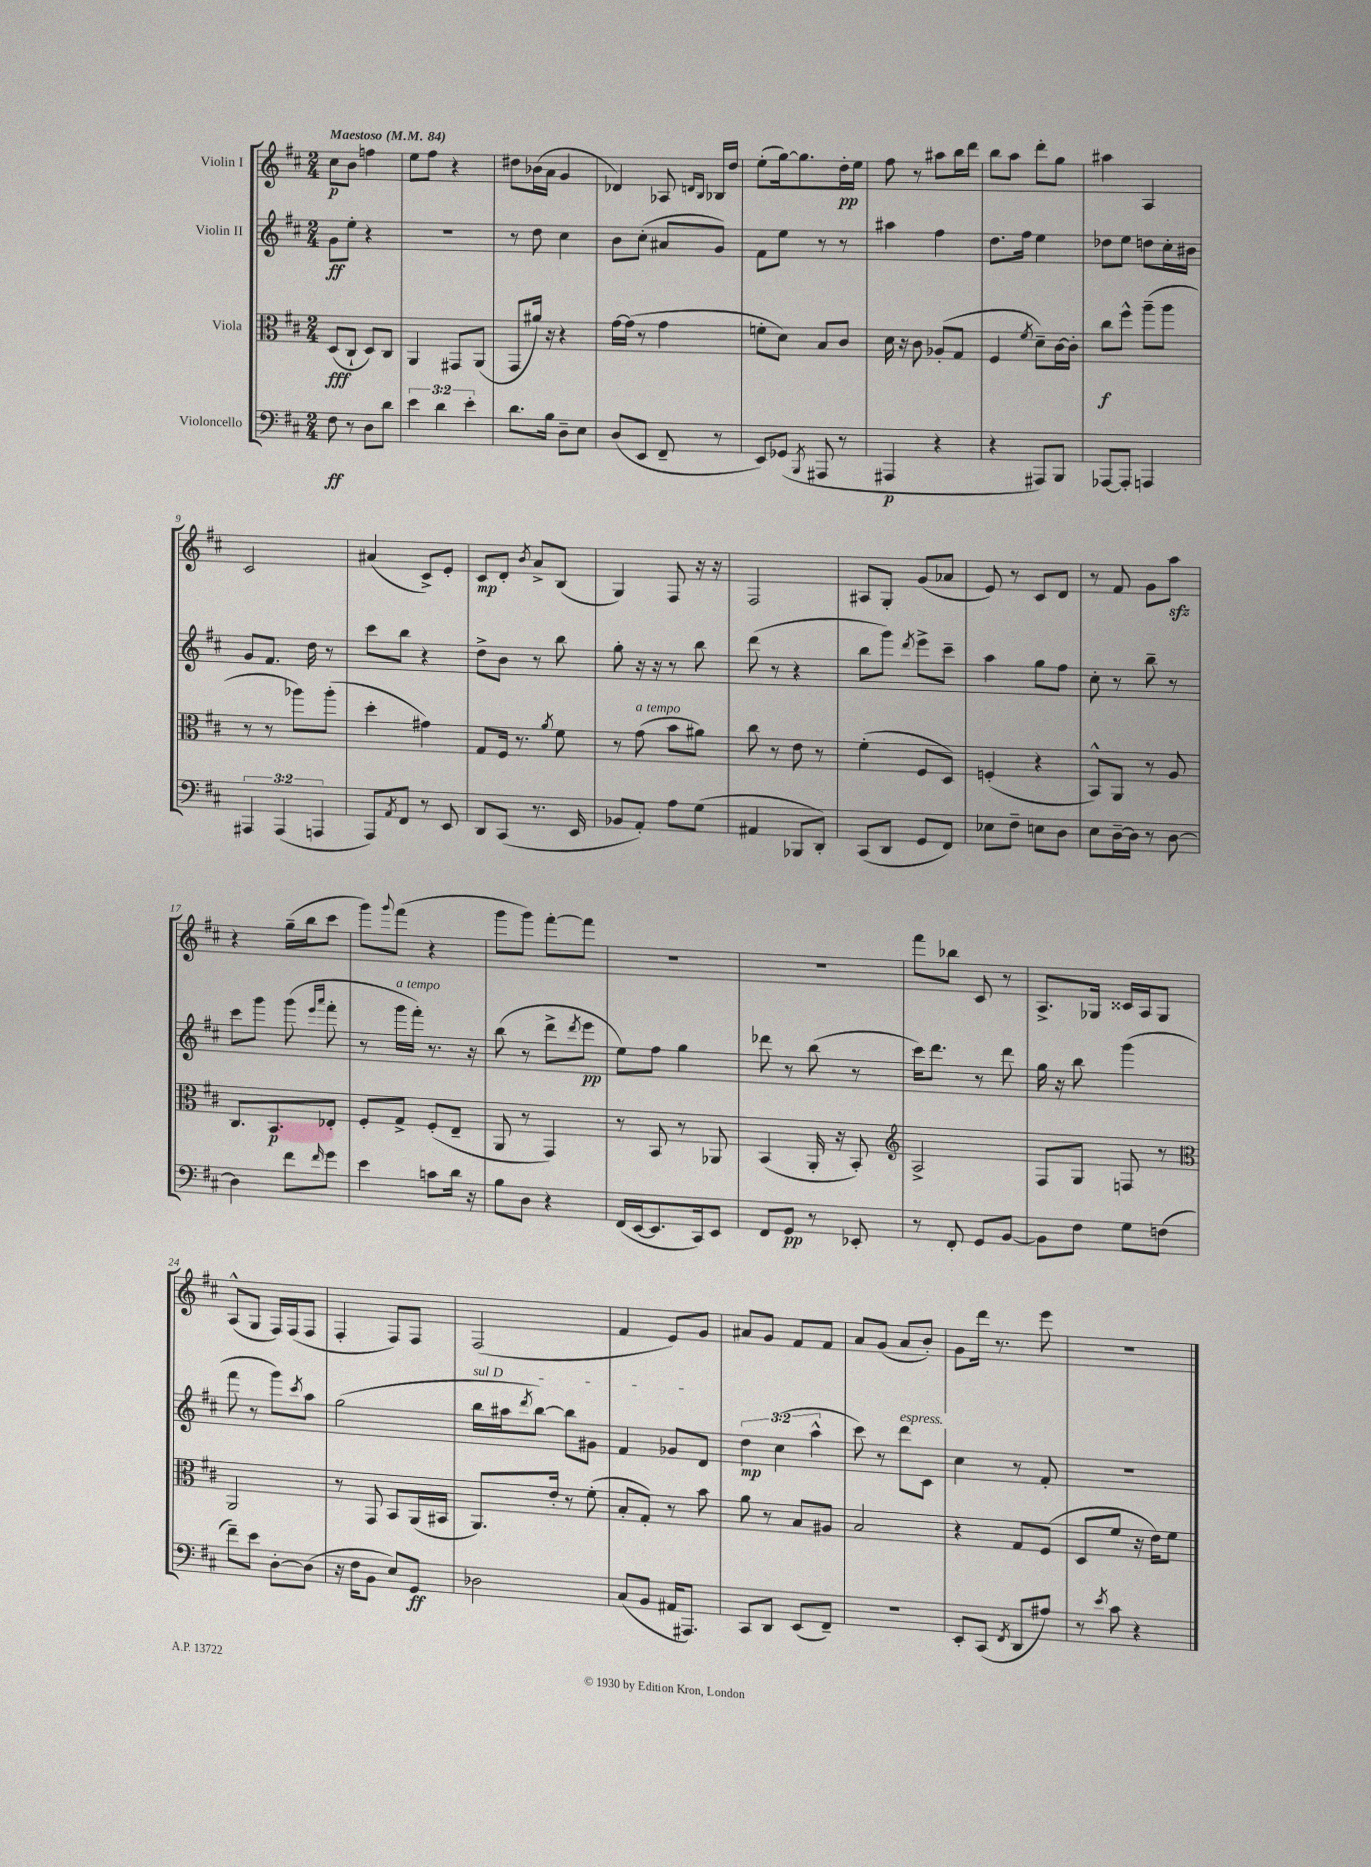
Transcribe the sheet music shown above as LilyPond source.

<<
\new StaffGroup <<
\new Staff = "s0" \with { instrumentName = "Violin I" } {
    \clef treble \key d \major \numericTimeSignature \time 2/4 \tempo "Maestoso" 4 = 84
    cis''8\p b'8 f''4 |
    e''8 fis''8 r4 |
    dis''8 bes'16( a'16 g'4 |
    des'4) aes8 \grace { d'16 b16 } bes16 d''16 |
    e''8-.( g''16~) g''8. d''16-.\pp e''16 |
    fis''8 r8 ais''8 b''16 d'''16 |
    b''8 a''8 d'''8-. g''8 |
    ais''4 a4 |
    cis'2 |
    ais'4( cis'8->) e'8-. |
    cis'8\mp d'8-. \acciaccatura { b'8 } a'8-> b8( |
    g4) fis8 r16 r16 |
    fis2 |
    ais8 g8-. g'8( aes'8 |
    e'8) r8 cis'8 d'8 |
    r8 fis'8 g'8 a''8\sfz |
    r4 g''16--( b''16 cis'''8 |
    g'''8) \appoggiatura { g'''8 } fis'''8( r4 |
    g'''8 g'''8) fis'''8~-. fis'''8 |
    R2 |
    R2 |
    fis'''8 bes''8 cis'8 r8 |
    a8.-> ges16 cisis'16 a16 ges8 |
    a8-^( g8 fis16) fis16( fis8 |
    fis4-. fis8) fis8 |
    fis2( |
    fis'4 e'8) g'8 |
    ais'8 g'8 fis'8 fis'8 |
    a'8 g'8( a'8 b'8-.) |
    g'8 d'''16 r8. e'''8 |
    R2 \bar "|." |
}
\new Staff = "s1" \with { instrumentName = "Violin II" } {
    \clef treble \key d \major \numericTimeSignature \time 2/4 \override Staff.TupletNumber.text = #tuplet-number::calc-fraction-text
    g'8\ff e''8-. r4 |
    r2 |
    r8 d''8 cis''4 |
    b'8 cis''8-.( ais'8 g'8) |
    fis'8 e''8 r8 r8 |
    ais''4 fis''4 |
    d''8. fis''16 e''4 |
    des''8 e''8 d''8 cis''16-. bis'16 |
    g'8 fis'8. d''16 r8 |
    cis'''8 b''8 r4 |
    d''8-> b'8 r8 b''8 |
    g''8-. r16 r16 r8 b''8 |
    d'''8( r8 r4 |
    b''8 g'''8) \acciaccatura { d'''8 } e'''8-> cis'''8-- |
    a''4 g''8 fis''8 |
    cis''8-. r8 b''8-- r8 |
    cis'''8 g'''8 g'''8( \grace { e'''16 a'''16 } fis'''8-. |
    r8 g'''16^\markup { \italic "a tempo" } fis'''16-.) r8. r16 |
    b''8( r8 d'''8-> \acciaccatura { d'''8 } e'''8\pp |
    e''8) fis''8 g''4 |
    des'''8 r8 b''8( r8 |
    cis'''16) d'''8. r8 d'''8 |
    g''16 r16 b''8 g'''4( |
    fis'''8 r8 g'''8) \acciaccatura { cis'''8 } a''8 |
    g''2( |
    \once \override TextSpanner.bound-details.left.text = \markup { \italic "sul D" } b''16\startTextSpan ais''16 \acciaccatura { d'''8 } b''8~) b''8 gis'8 |
    fis'4 ges'8 d'8\stopTextSpan |
    \tuplet 3/2 { d''4\mp cis''4( a''4-^ } |
    cis'''8) r8 d'''8^\markup { \italic "espress." } cis'8 |
    cis''4 r8 fis'8-. |
    r2 \bar "|." |
}
\new Staff = "s2" \with { instrumentName = "Viola" } {
    \clef alto \key d \major \numericTimeSignature \time 2/4
    d8\fff( cis8-! d8) cis8 |
    a,4 gis,8 a,8( |
    g,8 ais'16) r16 r4 |
    g'16~ g'16( r8 g'4 |
    f'8-. d'8) b8 cis'8 |
    d'16 r16 cis'8 aes8-.( g8 |
    fis4 \acciaccatura { fis'8 } d'8--) cis'16~ cis'16-. |
    cis''8\f fis''8-^ a''8--( a''8 |
    r8 r8 aes''8) aes''8-.( |
    d''4-. gis'4) |
    g8 fis16 r8. \acciaccatura { a'8 } fis'8 |
    r8 g'8^\markup { \italic "a tempo" }( b'8 ais'8) |
    cis''8 r8 e'8 r8 |
    fis'4-.( fis8 d8) |
    f4-.( r4 |
    b,8-^) a,8 r8 a8 |
    cis8. b,8.\p ees8-. |
    fis8-. g8-> fis8-.( e8-- |
    a,8 r8 g,4) |
    r8 b,8 r8 aes,8 |
    b,4( a,16-. r16 b,8-.) |
    \clef treble a2-> |
    fis8 g8 f8 r8 |
    \clef alto a,2 |
    r8 g,8 b,8 a,16( bis,16 |
    a,8.) e'16-. r8 fis'8-.( |
    b8-. g8-.) r8 b'8 |
    a'8 r8 b8 ais8 |
    b2 |
    r4 g8 fis8( |
    d8 fis'8 r16 e'16) fis'8 \bar "|." |
}
\new Staff = "s3" \with { instrumentName = "Violoncello" } {
    \clef bass \key d \major \numericTimeSignature \time 2/4 \override Staff.TupletNumber.text = #tuplet-number::calc-fraction-text
    fis8\ff r8 d8 d'8 |
    \tuplet 3/2 { e'4 d'4 e'4-. } |
    d'8. b16 d8-- e8 |
    d8( e,8 fis,8-- r8 |
    e,8) ges,8( \acciaccatura { b,,8 } ais,,8 r8 |
    ais,,4\p r4 |
    r4 ais,,8) b,,8 |
    aes,,8~ aes,,8-. a,,4 |
    \tuplet 3/2 { ais,,4 ais,,4( a,,4 } |
    a,,8) \acciaccatura { a,8 } fis,8 r8 e,8 |
    d,8 cis,8( r8. e,16 |
    bes,8 a,8-.) a8 g8( |
    ais,4 bes,,8 d,8-.) |
    cis,8( d,8 g,8 fis,8) |
    ees8 fis8-- e8 d8 |
    e8 d16~-- d16 r8 d8~ |
    d4 fis'8 \grace { fis'16 } g'8 |
    e'4 c'8 d'16 r16 |
    b8 d8 r4 |
    fis,16( e,16~ e,8. cis,16) e,8 |
    fis,8 g,8\pp r8 ees,8-. |
    r8 fis,8-. g,8 b,8~ |
    b,8 fis8 g8 f8( |
    fis'8--) e'8 d8~-. d8( |
    r16 fis16 b,8 e8) g,8\ff |
    des2 |
    cis8( b,8 ais,16 ais,,8.) |
    cis,8 d,8 e,8( fis,8--) |
    r2 |
    e,8-. cis,8( \acciaccatura { fis,8 } d,8 ais8) |
    r8 \acciaccatura { e'8 } cis'8 r4 \bar "|." |
}
>>
>>
